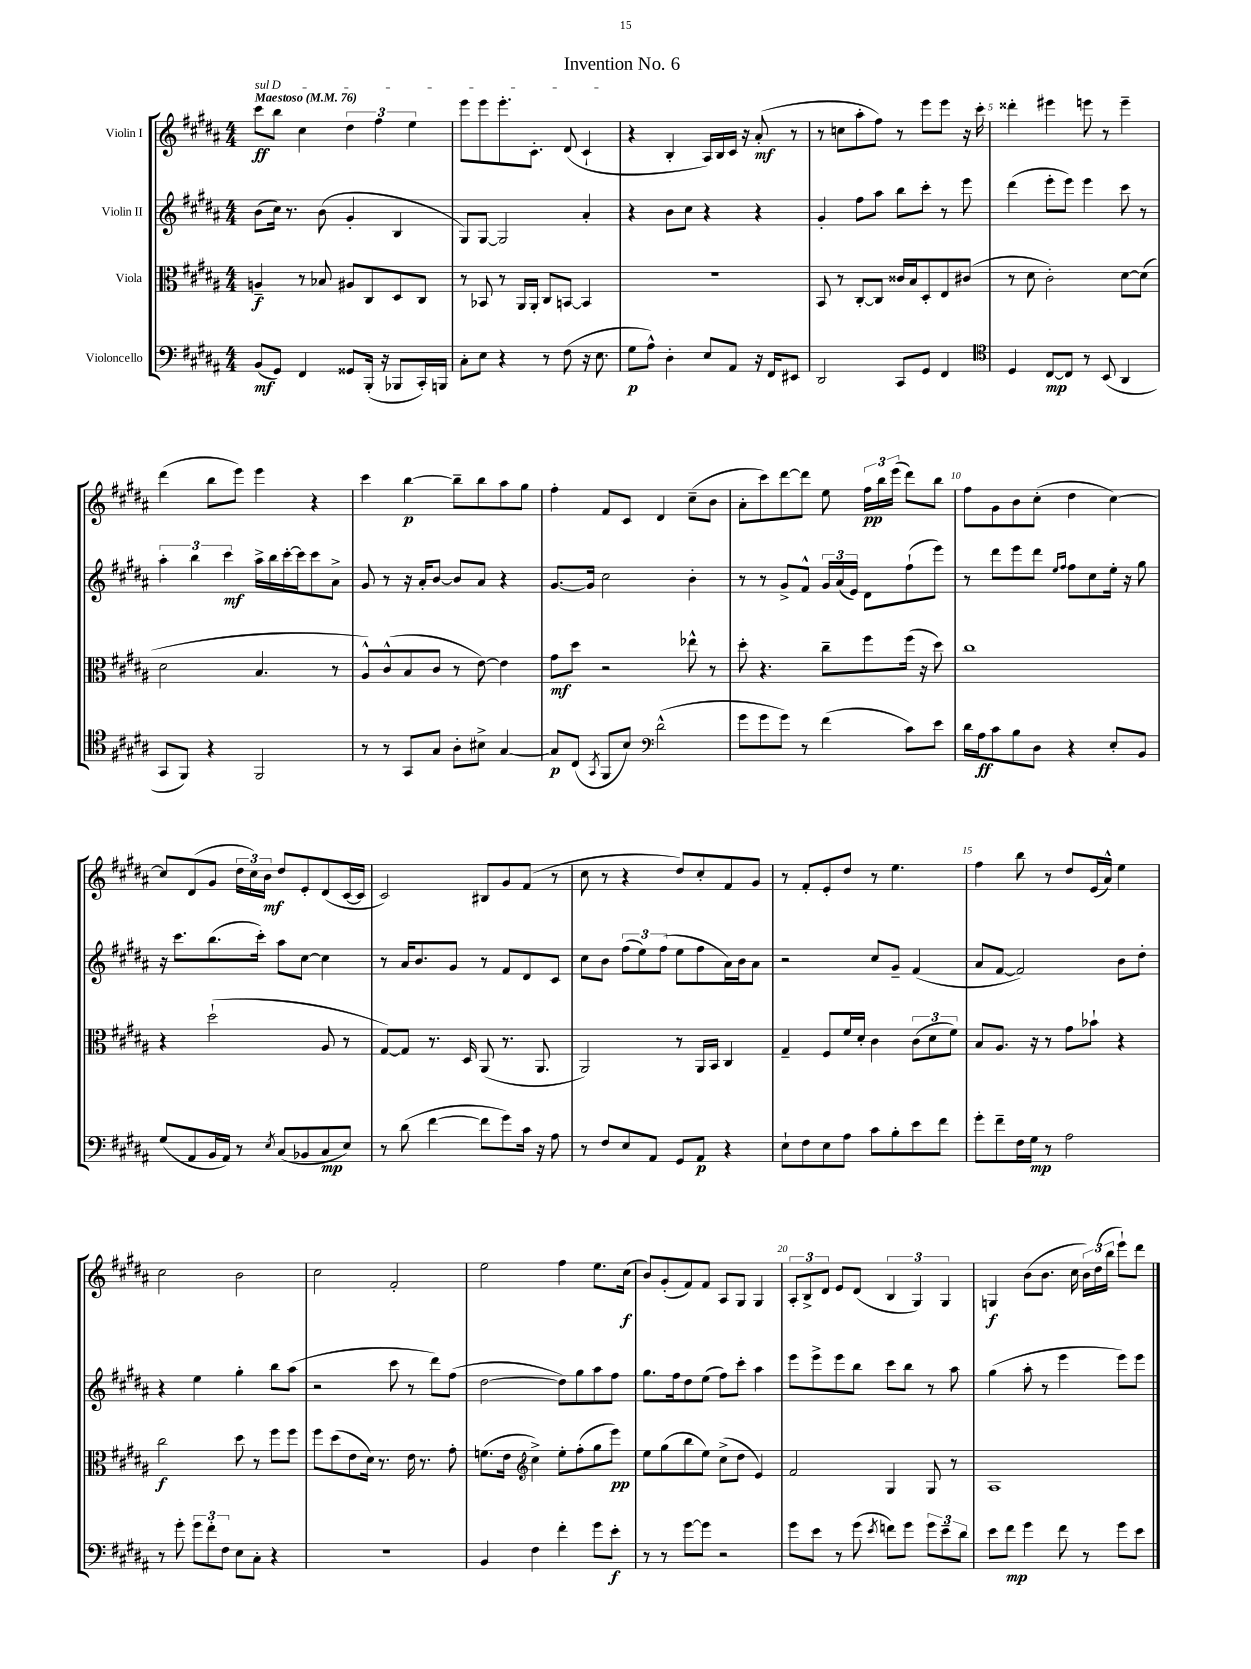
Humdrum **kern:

**kern	**kern	**kern	**kern
*staff4	*staff3	*staff2	*staff1
*clefF4	*clefC3	*clefG2	*clefG2
*k[f#c#g#d#a#]	*k[f#c#g#d#a#]	*k[f#c#g#d#a#]	*k[f#c#g#d#a#]
*M4/4	*M4/4	*M4/4	*M4/4
*MM76	*MM76	*MM76	*MM76
(8BB/L	4A~/	(8b\L	8ccc#\L
8GG#/J)	.	16cc#\Jk)	8bb\J
.	.	8.r	.
4FF#/	8r	.	4cc#\
.	8B-/	(8b\	.
8GG##/L	8A#/L	4g#'/	6dd#\
(16BBB'/Jk	8C#/	.	.
.	.	.	6ff#\
16r	.	.	.
8BBB-/L	8D#/	4B/	.
.	.	.	6ee\
16CC#'/L)	8C#/J	.	.
16BBB/JJ	.	.	.
=	=	=	=
8C#'\L	8r	8G#/L)	8eee\L
8E\J	8BB-/	[8G#/J	8eee\
4r	8r	2G#/]	8.eee'\
.	16AA#/LL	.	.
.	16AA#'/JJ	.	8.c#'\J
8r	8C#/L	.	.
(8F#\	[8BB/J	.	(8d#/
16r	4BB/]	4a#'/	4c#`/
8.E\	.	.	.
=	=	=	=
8G#\L	1r	4r	4r
8A#^^\J)	.	.	.
4D#'\	.	8b\L	4B'/
.	.	8cc#\J	.
8E/L	.	4r	16A#/LL)
.	.	.	16B/
8AA#/J	.	.	16c#/JJ
.	.	.	16r
16r	.	4r	(8a#'/
16FF#/LK	.	.	.
8EE#/J	.	.	8r
=	=	=	=
2DD#/	8BB/	4g#'/	8r
.	8r	.	8cc\L
.	[8C#'/L	8ff#\L	8aa#'\
.	8C#/]J	8aa#\J	8ff#\J)
8CC#/L	16c##/LL	8bb\L	8r
.	16B/J	.	.
8GG#/J	8D#'/	8ccc#'\J	8eee\L
4FF#/	8E/	8r	8eee\J
.	(8c#/J	8eee\	16r
.	.	.	16ccc#'\
=	=	=	=
*clefC4	*	*	*
4D#/	8r	(4ddd#\	4ddd##'\
.	8d#\	.	.
[8C#/L	2c#'\)	8eee'\L	4eee#\
8C#/]J	.	8eee\J)	.
8r	.	4eee\	8eee\
(8BB/	.	.	8r
4AA#/	[8d#\L	8ccc#\	4eee~\
.	(8d#\]J	8r	.
=	=	=	=
8GG#/L	2d#\	6aa#'\	(4ddd#\
8FF#/J)	.	.	.
.	.	6bb\	.
4r	.	.	8bb\L
.	.	6ccc#\	.
.	.	.	8eee\J)
2FF#/	4.B/	16aa#^\LL	4eee\
.	.	16bb\	.
.	.	[16ccc#'\	.
.	.	16ccc#\]J	.
.	.	8ccc#\	4r
.	8r	8a#^\J	.
=	=	=	=
8r	8A#^^/L)	8g#/	4ccc#\
8r	(8c#^^/	8r	.
8GG#/L	8B/	16r	[4bb\
.	.	16a#'/LK	.
8G#/J	8c#/J	[8b/J	.
8A#'\L	8r	8b/]L	8bb~\]L
8B#^\J	[8e\)	8a#/J	8bb\
[4G#/	4e\]	4r	8aa#\
.	.	.	8gg#\J
=	=	=	=
8G#/]L	8g#\L	[8.g#/L	4ff#'\
(8C#/J	8dd#\J	.	.
.	.	16g#/]Jk	.
8qGG#/	.	.	.
8FF#/L	2r	2cc#\	8f#/L
8B/J)	.	.	8c#/J
*clefF4	*	*	*
(2d#^^\	.	.	4d#/
.	8ee-^^\	4b'\	(8cc#~\L
.	8r	.	8b\J
=	=	=	=
8g#\L	8dd#'\	8r	8a#'\L
8g#\	4.r	8r	8ccc#\)
8g#\J)	.	8g#^/L	[8ddd#\
8r	.	8f#^^/J	8ddd#\]J
(4f#\	8cc#~\L	24g#/LL	8ee\
.	.	(24a#/	.
.	.	24e/JJ)	.
.	8ff#\	8d#\L	24ff#\LL
.	.	.	24bb\
.	.	.	(24eee\JJ
8c#\L)	(16ff#\Jk	(8ff#`\	8ddd#\L)
.	16r	.	.
8e\J	8dd#\)	8eee\J)	8bb\J
=	=	=	=
16d#\LL	1cc#	8r	8ff#\L
16A#\J	.	.	.
8c#\	.	8ddd#\L	8g#\
8B\	.	8eee\	8b\
8D#\J	.	8ddd#\J	(8cc#'\J
.	.	16qqee/LL	.
.	.	16qqff#/JJ	.
4r	.	8ff#\L	4dd#\
.	.	8cc#\	.
8E'/L	.	16ee'\Jk	[4cc#\)
.	.	16r	.
8BB/J	.	8gg#\	.
=	=	=	=
(8G#/L	4r	16r	8cc#/]L
.	.	8.ccc#\L	.
8AA#/	.	.	(8d#/
16BB/L	(2dd#`\	(8.bb\	8g#/J
16AA#/JJ)	.	.	.
8r	.	.	24dd#\LL
.	.	.	24cc#\)
.	.	16ccc#'\Jk)	.
.	.	.	24b\JJ
8qE/	.	.	.
(8C#/L	.	8aa#\L	8dd#/L
8BB-/	.	[8cc#\J	8e'/
8C#/	8A#/	4cc#\]	(8d#/
8E/J)	8r	.	[16c#/L
.	.	.	16c#/]JJ
=	=	=	=
8r	[8G#/L)	8r	2c#/)
(8d#\	8G#/]J	16a#/LK	.
.	.	8.b/	.
[4f#\	8.r	.	.
.	.	8g#/J	.
.	16D#/	.	.
8f#\]L	(8AA#/	8r	8B#/L
8g#\)	8.r	8f#/L	8g#/
16c#\Jk	.	8d#/	(8f#/J
16r	8.AA#/	.	.
8A#\	.	8c#/J	8r
=	=	=	=
8r	2AA#/)	8cc#\L	8cc#\
8F#/L	.	8b\J	8r
8E/	.	(12ff#\L	4r
.	.	12ee\)	.
8AA#/J	.	.	.
.	.	(12ff#\J	.
8GG#/L	8r	8ee\L	8dd#/L)
8AA#/J	16AA#/LL	8ff#\	8cc#'/
.	16BB/JJ	.	.
4r	4C#/	16a#\L)	8f#/
.	.	16b\J	.
.	.	8a#\J	8g#/J
=	=	=	=
8E`\L	4G#~/	2r	8r
8F#\	.	.	8f#'/L
8E\	8F#/L	.	8e'/
8A#\J	16f#/L	.	8dd#/J
.	16d#'/JJ	.	.
8c#\L	4c#\	8cc#/L	8r
8B'\	.	8g#~/J	4.ee\
8e\	(12c#\L	(4f#/	.
.	12d#\	.	.
8f#\J	.	.	.
.	12f#\J)	.	.
=	=	=	=
8g#'\L	8B/L	8a#/L	4ff#\
8f#~\	8.A#/J	[8f#/J	.
16F#\L	.	2f#/])	8bb\
16G#\JJ	16r	.	.
8r	8r	.	8r
2A#\	8g#\L	.	8dd#/L
.	8b-`\J	.	(16e/L
.	.	.	16a#^^/JJ)
.	4r	8b\L	4ee\
.	.	8dd#'\J	.
=	=	=	=
8r	2cc#\	4r	2cc#\
8g#'\	.	.	.
12g#\L	.	4ee\	.
12f#'\	.	.	.
12F#\J	.	.	.
8E\L	8dd#\	4gg#'\	2b\
8C#'\J	8r	.	.
4r	8ff#\L	8bb\L	.
.	8ff#\J	(8aa#\J	.
=	=	=	=
1r	8ff#\L	2r	2cc#\
.	(8dd#\	.	.
.	8e\	.	.
.	16d#\Jk)	.	.
.	8.r	.	.
.	.	8ccc#\	2f#'/
.	16e\	8r	.
.	8.r	.	.
.	.	8ddd#\L)	.
.	8g#'\	(8ff#\J	.
=	=	=	=
4BB/	(8.f\L	[2dd#\	2ee\
.	16e\Jk	.	.
*	*clefG2	*	*
4F#\	4cc#^\)	.	.
4f#'\	8ee'\L	8dd#\]L)	4ff#\
.	(8ff#'\	8gg#\	.
8g#\L	8gg#\	8aa#\	8.ee\L
8e'\J	8eee\J)	8ff#\J	.
.	.	.	(16cc#\Jk
=	=	=	=
8r	8ee\L	8.gg#\L	8b/L)
8r	(8gg#\	.	(8g#'/
.	.	16ff#\k	.
[8g#\L	8bb\	8dd#\	8f#/)
8g#\]J	8ee\J)	(8ee\J	8f#/J
2r	(8cc#^\L	8ff#\L)	8A#/L
.	8dd#\J	8ccc#'\J	8G#/J
.	4e/)	4aa#\	4G#/
=	=	=	=
8g#\L	2f#/	8eee\L	12A#'/L
.	.	.	12B^/
8e\J	.	8eee^\	.
.	.	.	12d#/J
8r	.	8eee\	8e/L
(8g#\	.	8bb\J	(8d#/J
8qe/	.	.	.
8f\L)	4G#/	8ccc#\L	6B/
8g#\J	.	8bb\J	.
.	.	.	6G#/)
12g#\L	8G#/	8r	.
12e~\	.	.	6G#/
.	8r	8aa#\	.
12d#\J	.	.	.
=	=	=	=
8e\L	1A#	(4gg#\	4G/
8f#\J	.	.	.
4g#\	.	8aa#'\	(8b\L
.	.	8r	8.b\J
8f#\	.	4eee\	.
.	.	.	16cc#\
8r	.	.	24b\LL)
.	.	.	(24dd#\
.	.	.	24bb\JJ
8g#\L	.	8eee\L)	8eee`\L)
8e\J	.	8eee\J	8ddd#\J
==	==	==	==
*-	*-	*-	*-
